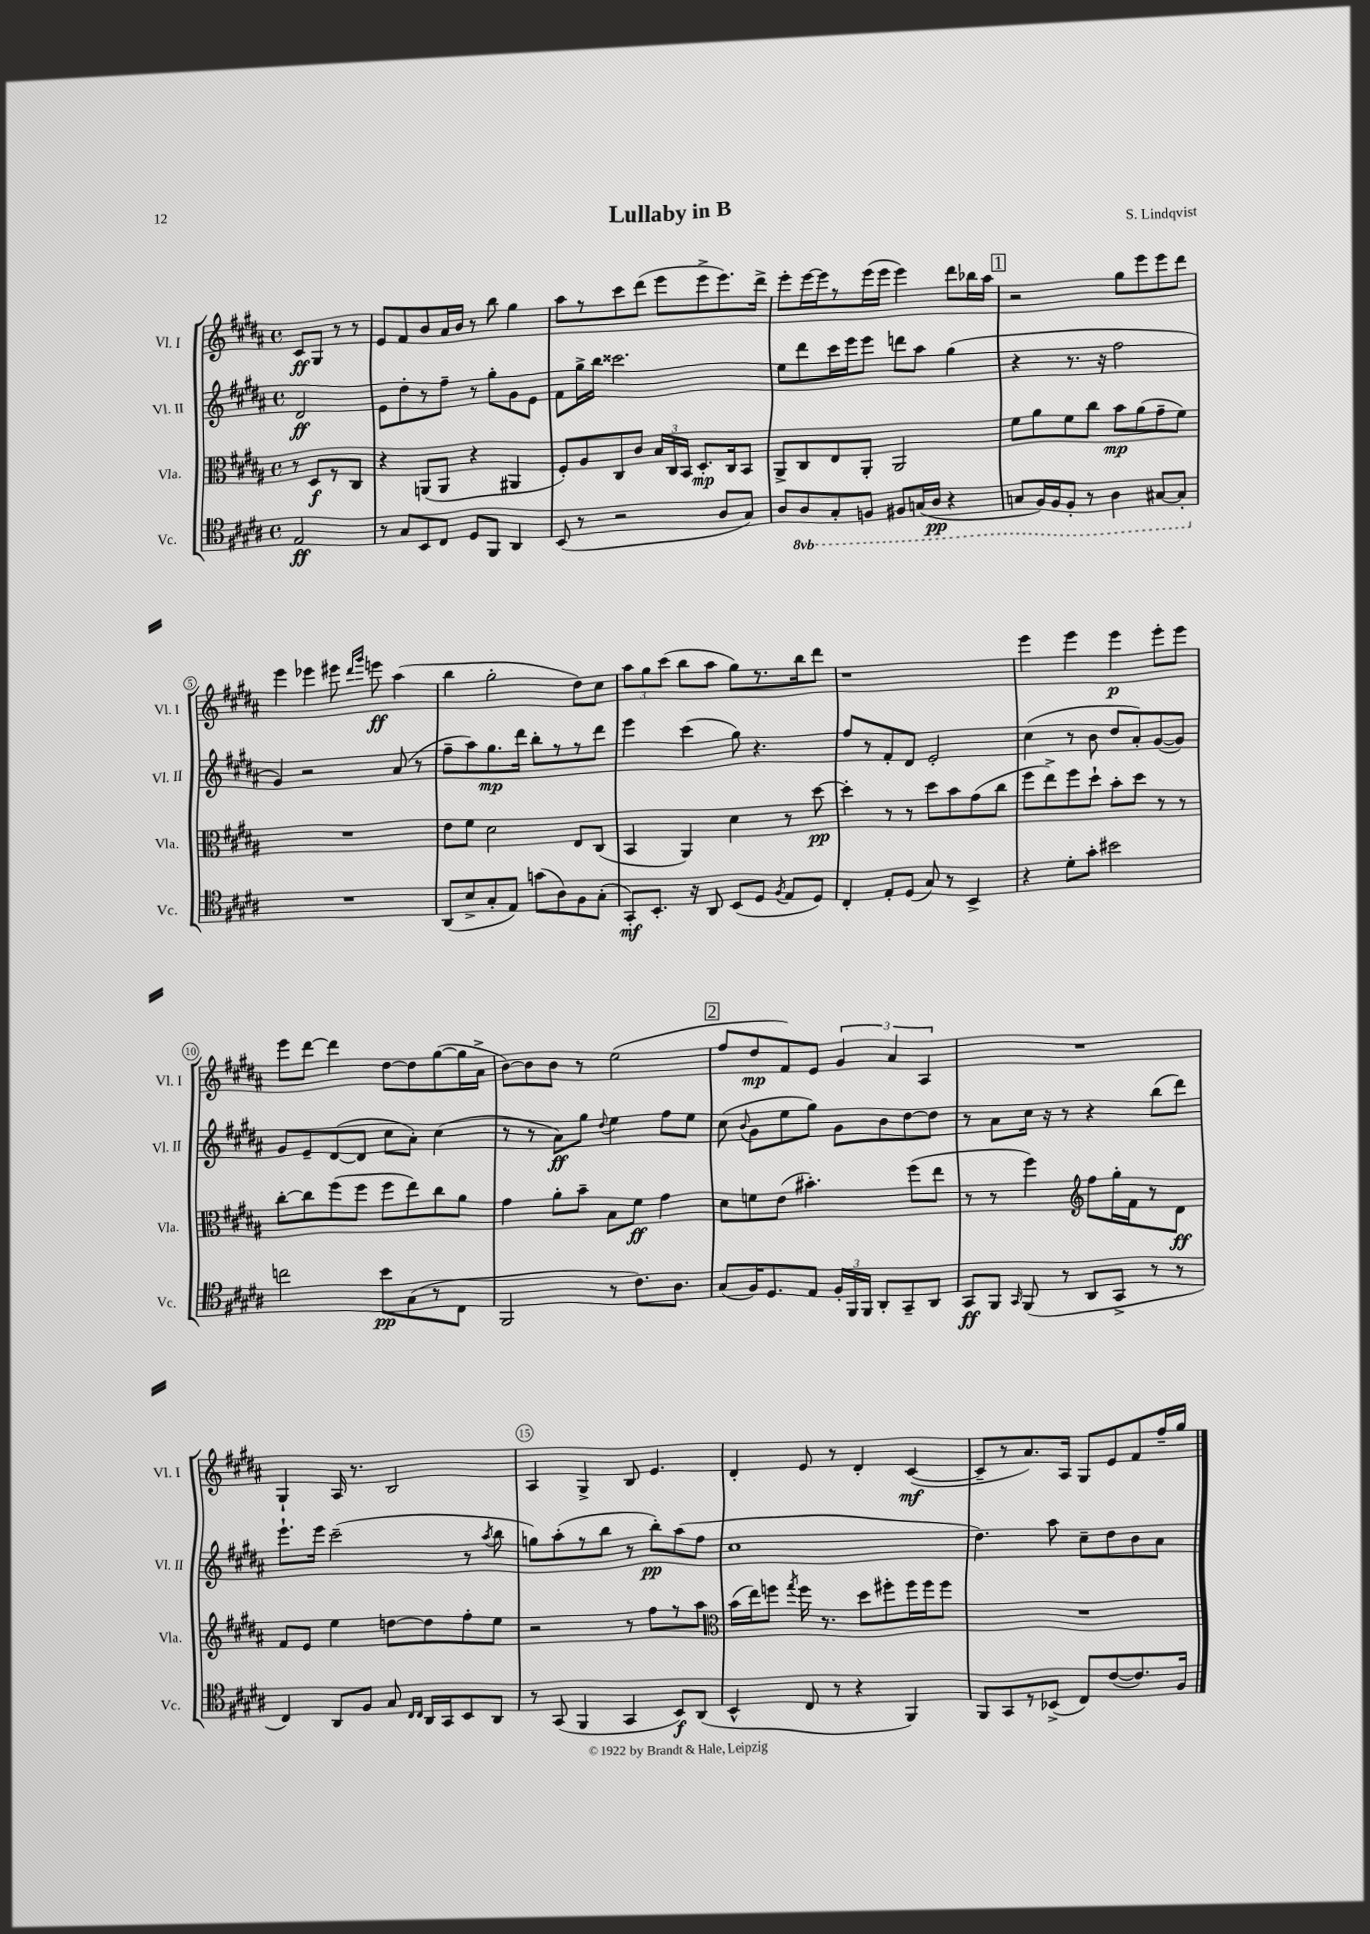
\header { title = "Lullaby in B" composer = "S. Lindqvist" }
<<
\new StaffGroup <<
\new Staff = "s0" \with { instrumentName = "Vl. I" shortInstrumentName = "Vl. I" } {
    \clef treble \key b \major \defaultTimeSignature \time 4/4 \partial 2
    \autoBeamOff cis'8[\ff gis8] r8 r8 |
    e'8[ fis'8 b'8 ais'16 b'16] r8 b''8 gis''4 |
    ais''8[ r8 cis'''8 dis'''8]( e'''8[ e'''8-> e'''8.) dis'''16]-> |
    e'''8[-. e'''16~ e'''16 r8 e'''16( e'''16] e'''4) dis'''8[ bes''16 ais''16] |
    \mark \markup { \box "1" } r2 gis''8[ e'''8 e'''8 dis'''8] |
    e'''4 ees'''4 eis'''8 \grace { dis'''16[ gis'''16] } e'''8\ff ais''4( |
    b''4 gis''2-. dis''8[) cis''8] |
    \tuplet 3/2 { ais''8[ gis''8 cis'''8]( } b''8[ ais''8] gis''8[) r8. b''16 dis'''8] |
    r1 |
    e'''4 e'''4 e'''4\p e'''8[-. e'''8] |
    e'''8[ dis'''8]~ dis'''4 dis''8[~ dis''8 gis''8~( gis''16 ais'16]-> |
    b'8[~) b'8 b'8] r8 e''2( |
    \mark \markup { \box "2" } fis''8[ dis''8\mp fis'8) e'8] \tuplet 3/2 { gis'4 ais'4 ais4 } |
    R1 |
    gis4-! ais16 r8. b2 |
    ais4 gis4-> b8 e'4. |
    dis'4-. e'8 r8 dis'4-. cis'4~\mf( |
    cis'8[-- r8 ais'8.) ais16] gis8[ e'8 fis'8 fis''16-- gis''16] \bar "|." |
}
\new Staff = "s1" \with { instrumentName = "Vl. II" shortInstrumentName = "Vl. II" } {
    \clef treble \key b \major \defaultTimeSignature \time 4/4 \partial 2
    \autoBeamOff dis'2\ff |
    e'8[ dis''8-. r8 fis''8]-- r8 gis''8[-. gis'8 e'8] |
    fis'8[ gis''16-> b''16] cisis'''2. |
    e''8[ dis'''8 cis'''16 e'''16 e'''8] d'''8[ ais''8] gis''4( |
    \mark \markup { \box "1" } r4 r8. r16 fis''2 |
    gis'4) r2 ais'8( r8 |
    fis''8[-- ais''8) gis''8.\mp dis'''16] b''8[-. r8 r8 dis'''8] |
    e'''4 cis'''4( gis''8) r4. |
    fis''8[ r8 fis'8-. dis'8] e'2-. |
    cis''4( r8 b'8 dis''8[ ais'8-.) gis'8~( gis'8]) |
    gis'8[ e'8-- dis'8~( dis'8] cis''8[ ais'8]-.) cis''4( |
    r8 r8 ais'8[\ff) gis''8] \appoggiatura { dis''8 } e''4 fis''8[ e''8] |
    \mark \markup { \box "2" } cis''8( \appoggiatura { b'8 } gis'8[ e''8 gis''8]) gis'8[ b'8 dis''8~ dis''8] |
    r8 ais'8[ cis''16] r16 r8 r4 b''8[( dis'''8]) |
    e'''8.[-! e'''16] cis'''2--( r8 \acciaccatura { ais''8 } b''8 |
    g''8[) ais''8-.( r8 b''8] r8 b''8[-.\pp) ais''8( fis''8] |
    cis''1 |
    dis''4.) ais''8 cis''8[-- dis''8 b'8 ais'8] \bar "|." |
}
\new Staff = "s2" \with { instrumentName = "Vla." shortInstrumentName = "Vla." } {
    \clef alto \key b \major \defaultTimeSignature \time 4/4 \partial 2
    \autoBeamOff r8 dis8[\f r8 cis8] |
    r4 a,8[( a,8] r4 ais,4 |
    fis8[-.) ais8 cis8 cis'8] \tuplet 3/2 { b16[ cis16 b,16] } dis8.[-.\mp cis16 b,8] |
    ais,8[-> cis8 e8 ais,8]-. ais,2 |
    \mark \markup { \box "1" } fis'8[ ais'8 fis'8 cis''8] b'8[\mp ais'8( gis'8-- fis'8]) |
    R1 |
    e'8[ fis'8] dis'2 e8[ cis8]( |
    b,4 ais,4) dis'4 r8 dis''8~\pp |
    dis''4-. r8 r8 dis''8[ b'8 gis'8( cis''8] |
    fis''8[ e''8->) fis''8 dis''8]-! b'8[-. dis''8] r8 r8 |
    cis''8[~-. cis''8 fis''8( fis''8] fis''8[ e''8) cis''8 ais'8] |
    gis'4 ais'8[-. b'8]-- b8[ fis'8]\ff gis'4 |
    \mark \markup { \box "2" } dis'8[ f'8 e'8]( bis'4.-.) fis''8[( e''8] |
    r8 r8 fis''4) \clef treble fis''8[ gis''16-. fis'16 r8 dis'8]\ff |
    fis'8[ e'8] e''4 d''8[~ d''8 fis''8-. e''8] |
    r2 r8 fis''8[ r8 ais''8] |
    \clef alto b'16[( e''16) f''8] \acciaccatura { gis''8 } f''16 r8. dis''8[ fis''8-. fis''16 fis''16 fis''8] |
    R1 \bar "|." |
}
\new Staff = "s3" \with { instrumentName = "Vc." shortInstrumentName = "Vc." } {
    \clef tenor \key b \major \defaultTimeSignature \time 4/4 \set Staff.ottavationMarkups = #ottavation-simple-ordinals \partial 2
    \autoBeamOff e2\ff |
    r8 gis8[ b,8 cis8] dis8[ fis,8] ais,4 |
    b,8( r8 r2 ais8[ gis8]) |
    ais8[ \ottava #-1 ais,8 gis,8-. f,8] fis,8[ g,16( ais,16]\pp r4 |
    \mark \markup { \box "1" } g,8[ fis,16) fis,16 fis,8]-. r8 ais,4 gis,8[~ gis,8]-. \ottava #0 |
    R1 |
    ais,8[( b8-> gis8-. e8]) g'8[( ais8) fis8 gis8]-.( |
    gis,8[-.\mf) b,8.]-. r16 ais,8 b,8[( dis8] \acciaccatura { fis8 } e8[ dis8]) |
    cis4-. e8[-. dis8]( gis8) r8 b,4-> |
    r4 dis'8[-. gis'8]-. bis'2 |
    c''2 b'8[\pp gis8( r8 cis8] |
    fis,2 r8 cis'8.[) ais8.] |
    \mark \markup { \box "2" } gis8[( fis16) dis8. e8] \tuplet 3/2 { fis16[-. fis,16 fis,16] } ais,8[-. gis,8-- ais,8] |
    gis,8[\ff fis,8] \grace { gis,16 } fis,8( r8 ais,8[ gis,8]-> r8 r8 |
    cis4) ais,8[ fis8] gis8 \grace { cis16[ cis16] } ais,16[ gis,16 b,8 ais,8] |
    r8 gis,8( fis,4 gis,4 b,8[\f) ais,8]( |
    b,4-^ cis8 r8 r4 fis,4) |
    fis,8[ gis,8 r8 bes,8]->( cis8[) cis'8~( cis'8.) fis16] \bar "|." |
}
>>
>>
\layout { \context { \Score \override BarNumber.break-visibility = ##(#f #t #t) barNumberVisibility = #(every-nth-bar-number-visible 5) \override BarNumber.stencil = #(make-stencil-circler 0.1 0.3 ly:text-interface::print) } }
